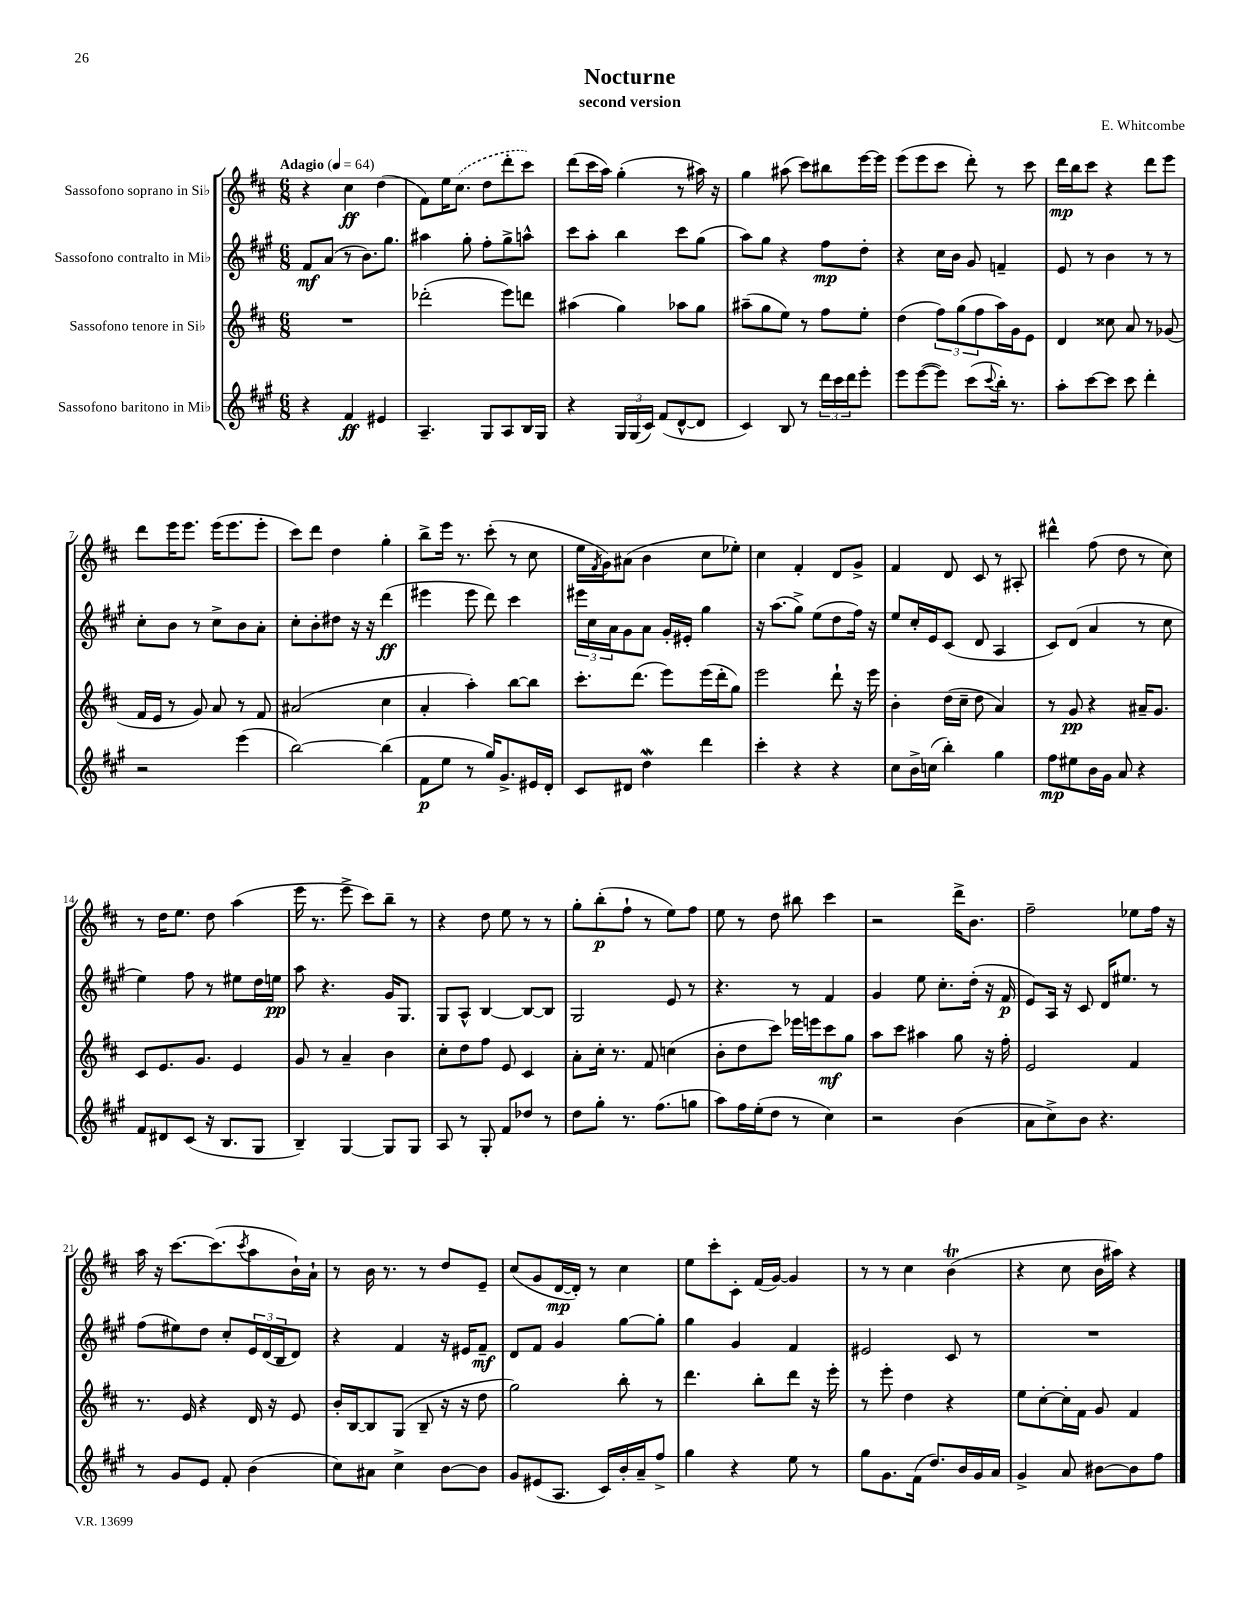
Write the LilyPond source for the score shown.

\header { title = "Nocturne" composer = "E. Whitcombe" subtitle = "second version" }
<<
\new StaffGroup <<
\new Staff = "s0" \with { instrumentName = "Sassofono soprano in Sib" } {
    \clef treble \key d \major \numericTimeSignature \time 6/8 \tempo "Adagio" 4 = 64
    r4 cis''4\ff d''4( |
    fis'8) e''16 \once \slurDashed cis''8.( d''8 d'''8-. cis'''8) |
    d'''8( cis'''16 a''16) g''4-.( r8 ais''16) r16 |
    g''4 ais''8( cis'''8) bis''8 e'''16~ e'''16 |
    e'''8( e'''8 cis'''8 d'''8-.) r8 cis'''8 |
    d'''16\mp b''16 cis'''8 r4 d'''8 e'''8 |
    d'''8 e'''16 e'''8. e'''16( e'''8. e'''8-. |
    cis'''8) d'''8 d''4 g''4-. |
    b''8-> e'''16 r8. cis'''8-.( r8 cis''8 |
    e''16 \acciaccatura { fis'8 } g'16) ais'8( b'4 cis''8 ees''8-.) |
    cis''4 fis'4-. d'8 g'8-> |
    fis'4 d'8 cis'8 r8 ais8-. |
    dis'''4-^ fis''8( d''8 r8 cis''8) |
    r8 d''16 e''8. d''8 a''4( |
    e'''16 r8. e'''8-> cis'''8) b''8-- r8 |
    r4 d''8 e''8 r8 r8 |
    g''8-. b''8-.\p( fis''8-! r8 e''8) fis''8 |
    e''8 r8 d''8 bis''8 cis'''4 |
    r2 d'''16-> b'8. |
    fis''2-- ees''8 fis''16 r16 |
    a''16 r16 cis'''8.~ cis'''8.( \acciaccatura { cis'''8 } a''8 b'16-!) a'16-! |
    r8 b'16 r8. r8 d''8 e'8-- |
    cis''8( g'8 d'16~\mp d'16-.) r8 cis''4 |
    e''8 cis'''8-. cis'8-. fis'16( g'16~) g'4 |
    r8 r8 cis''4 b'4\trill( |
    r4 cis''8 b'16 ais''16) r4 \bar "|." |
}
\new Staff = "s1" \with { instrumentName = "Sassofono contralto in Mib" } {
    \clef treble \key a \major \numericTimeSignature \time 6/8
    fis'8\mf a'8( r8 b'8.) gis''8. |
    ais''4 gis''8-. fis''8-. gis''8-> a''8-^ |
    cis'''8 a''8-. b''4 cis'''8 gis''8( |
    a''8) gis''8 r4 fis''8\mp d''8-. |
    r4 cis''16 b'16 gis'8 f'4-- |
    e'8 r8 b'4 r8 r8 |
    cis''8-. b'8 r8 cis''8-> b'8 a'8-. |
    cis''8-. b'8-. dis''8 r16 r16 d'''4\ff( |
    eis'''4 eis'''8 d'''8) cis'''4 |
    \tuplet 3/2 { eis'''16 cis''16 a'16 } gis'8 a'8 gis'16-. eis'16-. gis''4 |
    r16 a''8.( gis''8->) e''8( d''8 fis''16) r16 |
    e''8 cis''16-. e'16 cis'8( d'8 a4 |
    cis'8) d'8( a'4 r8 cis''8 |
    e''4) fis''8 r8 eis''8 d''16 e''16\pp |
    a''8 r4. gis'16 gis8. |
    gis8 a8-^ b4~ b8~ b8 |
    gis2 e'8 r8 |
    r4. r8 fis'4 |
    gis'4 e''8 cis''8.-. d''16-.( r16 fis'16\p |
    e'8) a16 r16 cis'8 d'16 eis''8. r8 |
    fis''8( eis''8) d''8 cis''8-. \tuplet 3/2 { e'16 d'16( b16 } d'8) |
    r4 fis'4 r16 eis'16 fis'8--\mf |
    d'8 fis'8 gis'4 gis''8~ gis''8-. |
    gis''4 gis'4 fis'4 |
    eis'2 cis'8 r8 |
    R2. \bar "|." |
}
\new Staff = "s2" \with { instrumentName = "Sassofono tenore in Sib" } {
    \clef treble \key d \major \numericTimeSignature \time 6/8
    R2. |
    des'''2-.( e'''8) d'''8 |
    ais''4( g''4) aes''8 g''8 |
    ais''8--( g''8 e''8) r8 fis''8 e''8-. |
    d''4( \tuplet 3/2 { fis''8) g''8( fis''8 } a''16) g'16 e'8 |
    d'4 cisis''8 a'8 r8 ges'8( |
    fis'16 e'16 r8 g'8) a'8 r8 fis'8 |
    ais'2( cis''4 |
    a'4-. a''4-.) b''8~ b''8 |
    cis'''8.-. d'''8.( e'''8) e'''16( d'''16-. g''8) |
    e'''2 d'''8-! r16 e'''16 |
    b'4-. d''16( cis''16-- d''8 a'4) |
    r8 g'8\pp r4 ais'16-- g'8. |
    cis'8 e'8. g'8. e'4 |
    g'8 r8 a'4-- b'4 |
    cis''8-. d''8 fis''8 e'8 cis'4 |
    a'8-. cis''16-. r8. fis'8 c''4( |
    b'8-. d''8 cis'''8) ees'''16 e'''16 cis'''8\mf g''8 |
    a''8 cis'''8 ais''4 g''8 r16 fis''16-. |
    e'2 fis'4 |
    r8. e'16 r4 d'16 r16 e'8 |
    b'16-. b16~ b8 g8( b8-- r16 r16 d''8 |
    g''2) b''8-. r8 |
    d'''4. b''8-. d'''8 r16 e'''16-. |
    r8 e'''8-. d''4 r4 |
    e''8 cis''8~-. cis''16-. fis'16 g'8 fis'4 \bar "|." |
}
\new Staff = "s3" \with { instrumentName = "Sassofono baritono in Mib" } {
    \clef treble \key a \major \numericTimeSignature \time 6/8
    r4 fis'4\ff eis'4 |
    a4.-- gis8 a8 b16 gis16 |
    r4 \tuplet 3/2 { gis16 gis16( cis'16) } fis'8( d'8~-^ d'8 |
    cis'4) b8 r8 \tuplet 3/2 { d'''16 cis'''16 d'''16 } e'''8-. |
    e'''8 e'''8~( e'''8) cis'''8( \appoggiatura { cis'''8 } b''16-.) r8. |
    a''8-. cis'''8~ cis'''8 cis'''8 d'''4-. |
    r2 e'''4( |
    b''2~) b''4( |
    fis'8\p e''8 r8 gis''16) gis'8.-> eis'16 d'16-. |
    cis'8 dis'8 d''4\mordent d'''4 |
    cis'''4-. r4 r4 |
    cis''8 b'16-> c''16( b''4-.) gis''4 |
    fis''8\mp eis''8 b'16 gis'16 a'8 r4 |
    fis'8 dis'8 cis'8( r16 b8. gis8 |
    b4--) gis4~ gis8 gis8 |
    a8 r8 gis8-. fis'8 des''8 r8 |
    d''8 gis''8-. r8. fis''8.( g''8 |
    a''8) fis''16 e''16-.( d''8 r8 cis''4) |
    r2 b'4( |
    a'8 cis''8->) b'8 r4. |
    r8 gis'8 e'8 fis'8-. b'4( |
    cis''8) ais'8 cis''4-> b'8~ b'8 |
    gis'8 eis'8( a8. cis'16) b'16-. a'16-- fis''8-> |
    gis''4 r4 e''8 r8 |
    gis''8 gis'8. fis'16( d''8.) b'16 gis'16 a'16 |
    gis'4-> a'8 bis'8~ bis'8 fis''8 \bar "|." |
}
>>
>>
